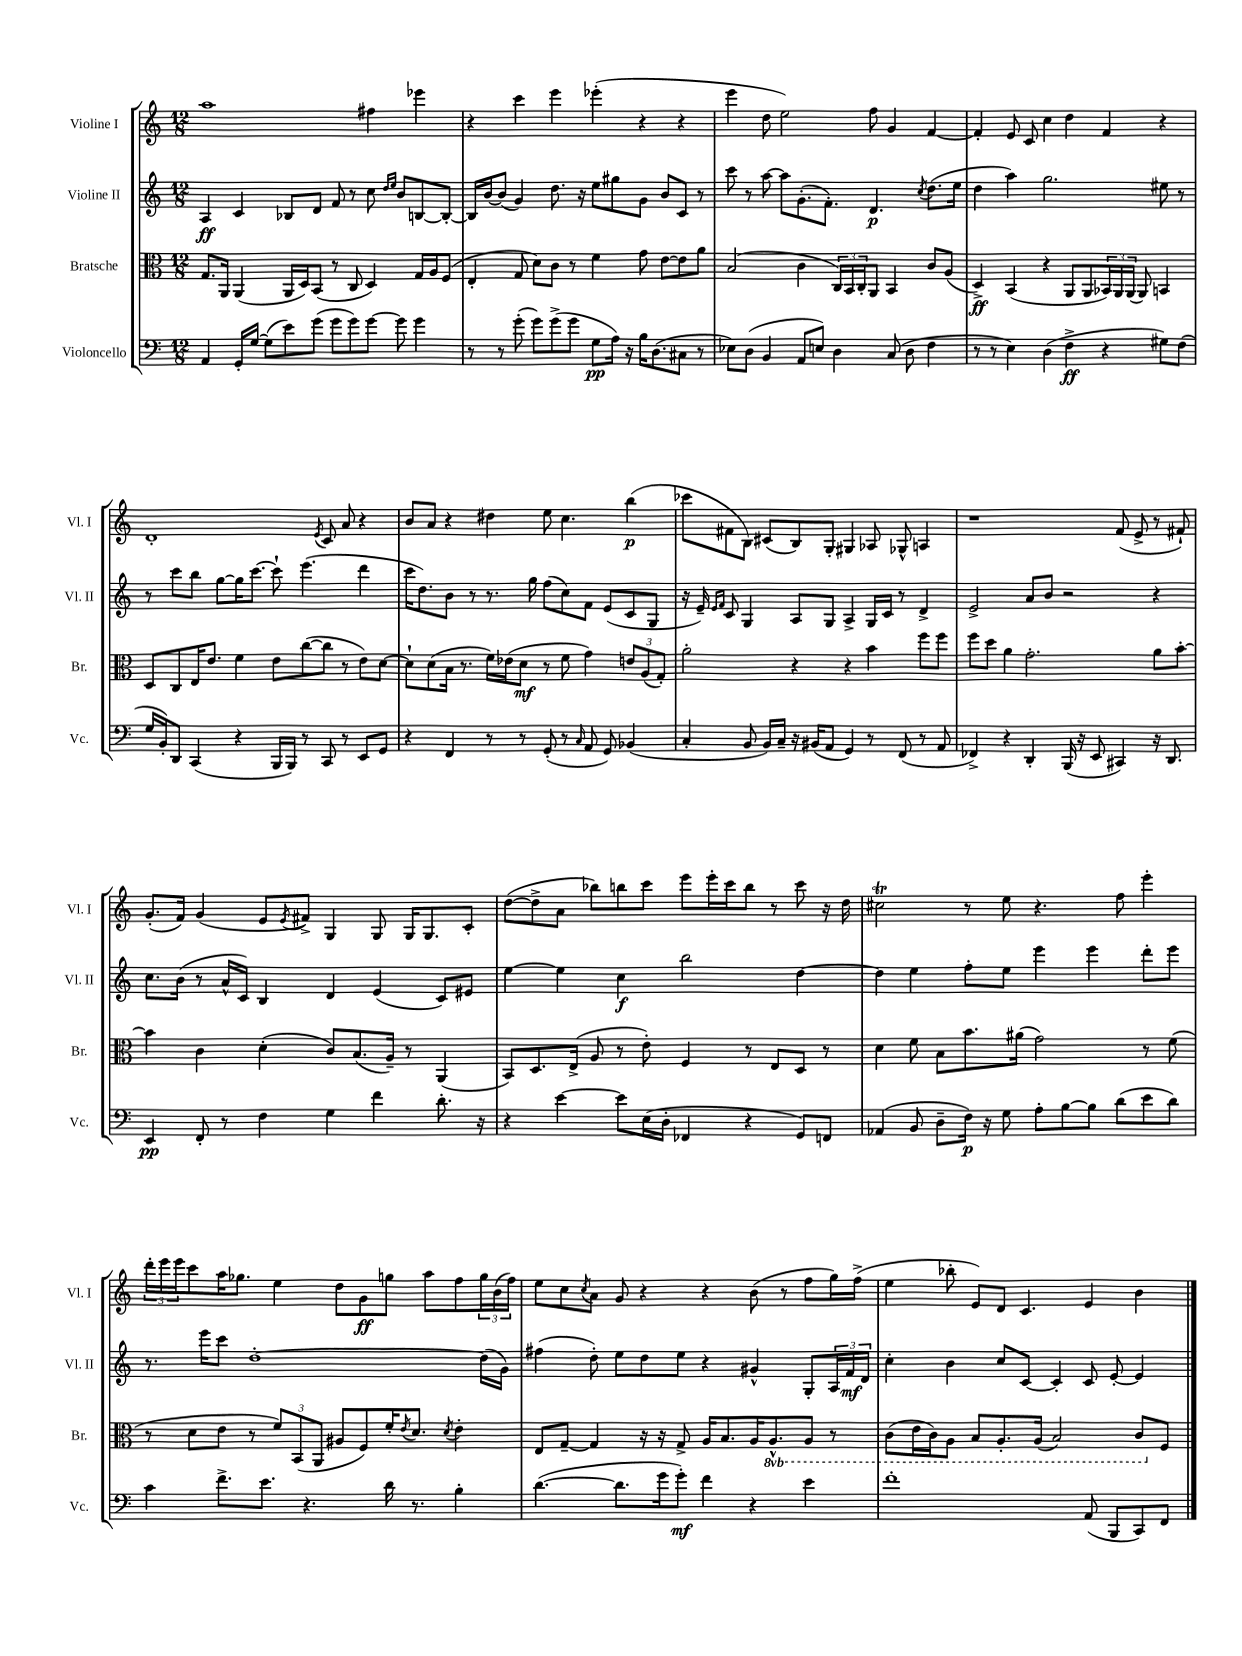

**kern	**kern	**kern	**kern
*staff4	*staff3	*staff2	*staff1
*clefF4	*clefC3	*clefG2	*clefG2
*k[]	*k[]	*k[]	*k[]
*M12/8	*M12/8	*M12/8	*M12/8
4AA	8.G	4A	1aa
.	16AA	.	.
16GG'	(4AA	4c	.
[16G	.	.	.
(8G]	.	.	.
8e)	16AA	8B-	.
.	16D)	.	.
(8g	(8BB	8d	.
8g	8r	8f	.
8g)	8C	8r	.
[8g	4D)	8cc	4ff#
.	.	16qqdd	.
.	.	16qqee	.
8g]	.	8b	.
4g	16G	[8B	4eee-
.	16A	.	.
.	(8F	8B'_	.
=	=	=	=
8r	4E'	16B]	4r
.	.	[16b	.
8r	.	(8b]	.
(8g'	8G	4g)	4ccc
8g)	8d)	.	.
(8g^	8c	8.dd	4eee
8g	8r	.	.
.	.	16r	.
8G	4f	8ee	(4eee-'
16A)	.	8gg#	.
16r	.	.	.
16B	8g	8g	4r
(8.D	.	.	.
.	[8e	8b	.
8C#	8e]	8c	4r
8r	8a	8r	.
=	=	=	=
8E-)	(2B	8ccc	4eee
(8D	.	8r	.
4BB	.	[8aa	8dd
.	.	8aa]	2ee)
8AA	4c	(8.g'	.
8E)	.	.	.
.	.	8.f')	.
4D	24C)	.	.
.	24BB	.	.
.	24C'	.	.
.	8AA	4.d	8ff
(8C	4BB	.	4g
8D	.	.	.
.	.	8qcc	.
4F	8c	(8.dd	[4f
.	(8A	.	.
.	.	16ee	.
=	=	=	=
8r	4D^)	4dd	4f']
8r	.	.	.
4E)	(4BB	4aa)	8e
.	.	.	8c
(4D	4r	2.gg	4cc
4F^	8AA	.	4dd
.	8AA	.	.
4r	24BB-)	.	4f
.	24AA	.	.
.	(24AA	.	.
.	8AA)	.	.
8G#)	4BB	8ee#	4r
(8F	.	8r	.
=	=	=	=
16G	8D	8r	1d'
16BB')	.	.	.
8DD	8C	8ccc	.
(4CC	16E	8bb	.
.	8.e	.	.
.	.	[8gg	.
4r	4f	16gg]	.
.	.	[8.ccc	.
16BBB	8e	8ccc`]	.
16BBB)	.	.	.
8r	([8cc	(4.eee	.
.	.	.	8qe
8CC	8cc]	.	8c
8r	8r	.	8a
8EE	8e)	4ddd	4r
8GG	[8d	.	.
=	=	=	=
4r	8d`]	16ccc	8b
.	.	8.dd)	.
.	(8d	.	8a
4FF	16B	8b	4r
.	8.r	.	.
.	.	8r	.
8r	16f)	8.r	4dd#
.	(16e-	.	.
8r	8d	.	.
.	.	16gg	.
(8GG'	8r	(8ff	8ee
8r	8f	8cc)	4.cc
16qqC	.	.	.
8AA	4g)	8f	.
8GG)	.	(8e	.
(4BB-	12e	8c	(4bb
.	(12A	.	.
.	.	8G	.
.	12G')	.	.
=	=	=	=
4C'	2a'	16r	8ccc-
.	.	16e~)	.
.	.	16qqe	.
.	.	16qqf	.
.	.	8c	8f#
8BB	.	4G	8B)
16BB)	.	.	(8c#
16C~	.	.	.
16r	4r	8A	8B)
(16BB#	.	.	.
8AA	.	8G	8G'
4GG)	4r	4A^	4G#
8r	4b	16G	8A-
.	.	16c	.
(8FF	.	8r	8G-^^
8r	8ff	4d^	4A
8AA	8ff	.	.
=	=	=	=
4FF-^)	8ff	2e^	1r
.	8dd	.	.
4r	4a	.	.
4DD'	2.g'	8a	.
.	.	8b	.
(16BBB	.	2r	.
16r	.	.	.
8EE	.	.	.
4CC#)	.	.	(8f
.	.	.	8e^
16r	8a	4r	8r
8.DD	.	.	.
.	[8b'	.	8f#`)
=	=	=	=
4EE	4b]	8.cc	(8.g'
.	.	(16b	16f)
8FF'	4c	8r	(4g
8r	.	16a^^	.
.	.	16c)	.
4F	(4d'	4B	8e
.	.	.	8qe
.	.	.	8f#^)
4G	8c)	4d	4G
.	(8.B	.	.
4f	.	(4e	8G
.	16A~)	.	.
.	8r	.	16G
.	.	.	8.G
8.d'	(4AA	8c)	.
.	.	8e#	8c'
16r	.	.	.
=	=	=	=
4r	8BB)	[4ee	([8dd
.	8.D	.	8dd^]
[4e	.	4ee]	8a
.	(16E^	.	.
.	8A	.	8bb-)
8e]	8r	4cc	8bb
(16E	8e')	.	8ccc
16D'	.	.	.
4FF-	4F	2bb	8eee
.	.	.	16eee'
.	.	.	16ccc
4r	8r	.	8bb
.	8E	.	8r
8GG)	8D	[4dd	8ccc
8FF	8r	.	16r
.	.	.	16dd
=	=	=	=
(4AA-	4d	4dd]	2cc#
8BB	8f	4ee	.
8D~	8B	.	.
16F)	8.b	8ff'	8r
16r	.	.	.
8G	.	8ee	8ee
.	(16a#	.	.
8A'	2g)	4eee	4.r
[8B	.	.	.
8B]	.	4eee	.
(8d	.	.	8ff
8e	8r	8ddd'	4eee'
8d)	(8f	8eee	.
=	=	=	=
4c	8r	8.r	24ddd'
.	.	.	24eee
.	.	.	24eee
.	8d	.	8ccc
.	.	16eee	.
8.f^	8e	8ccc	16aa
.	.	.	8.gg-
.	8r	[1dd'	.
8.e	.	.	.
.	12f)	.	4ee
.	(12BB	.	.
4.r	.	.	.
.	12AA	.	.
.	8A#	.	8dd
.	8F)	.	8g
16d	16f'	.	8gg
.	8qe	.	.
8.r	8.d	.	.
.	.	.	8aa
.	8qd	.	.
4B'	4e'	.	8ff
.	.	(16dd]	24gg
.	.	.	(24b
.	.	16g)	.
.	.	.	24ff)
=	=	=	=
([4.d	8E	(4ff#	8ee
.	[8G~	.	8cc
.	.	.	8qcc
.	4G]	8dd')	8a
8.d]	.	8ee	8g
.	16r	8dd	4r
16g	16r	.	.
8g')	8G^	8ee	.
4f	16A	4r	4r
.	8.B	.	.
4r	16A	4g#^^	(8b
.	8.AA^^	.	.
.	.	.	8r
4e	8AA	8G'	8ff
.	8r	24A	16gg)
.	.	24f	.
.	.	.	(16ff^
.	.	24d	.
=	=	=	=
1f'	(8C	4cc'	4ee
.	16E	.	.
.	16C)	.	.
.	8AA	4b	8bb-'
.	8BB	.	8e)
.	8.AA'	8cc	8d
.	.	[8c	4.c
.	(16AA	.	.
.	2BB)	4c']	.
(8AA	.	8c	4e
8BBB	.	[8e'	.
8CC)	8C	4e]	4b
8FF	8F	.	.
==	==	==	==
*-	*-	*-	*-
